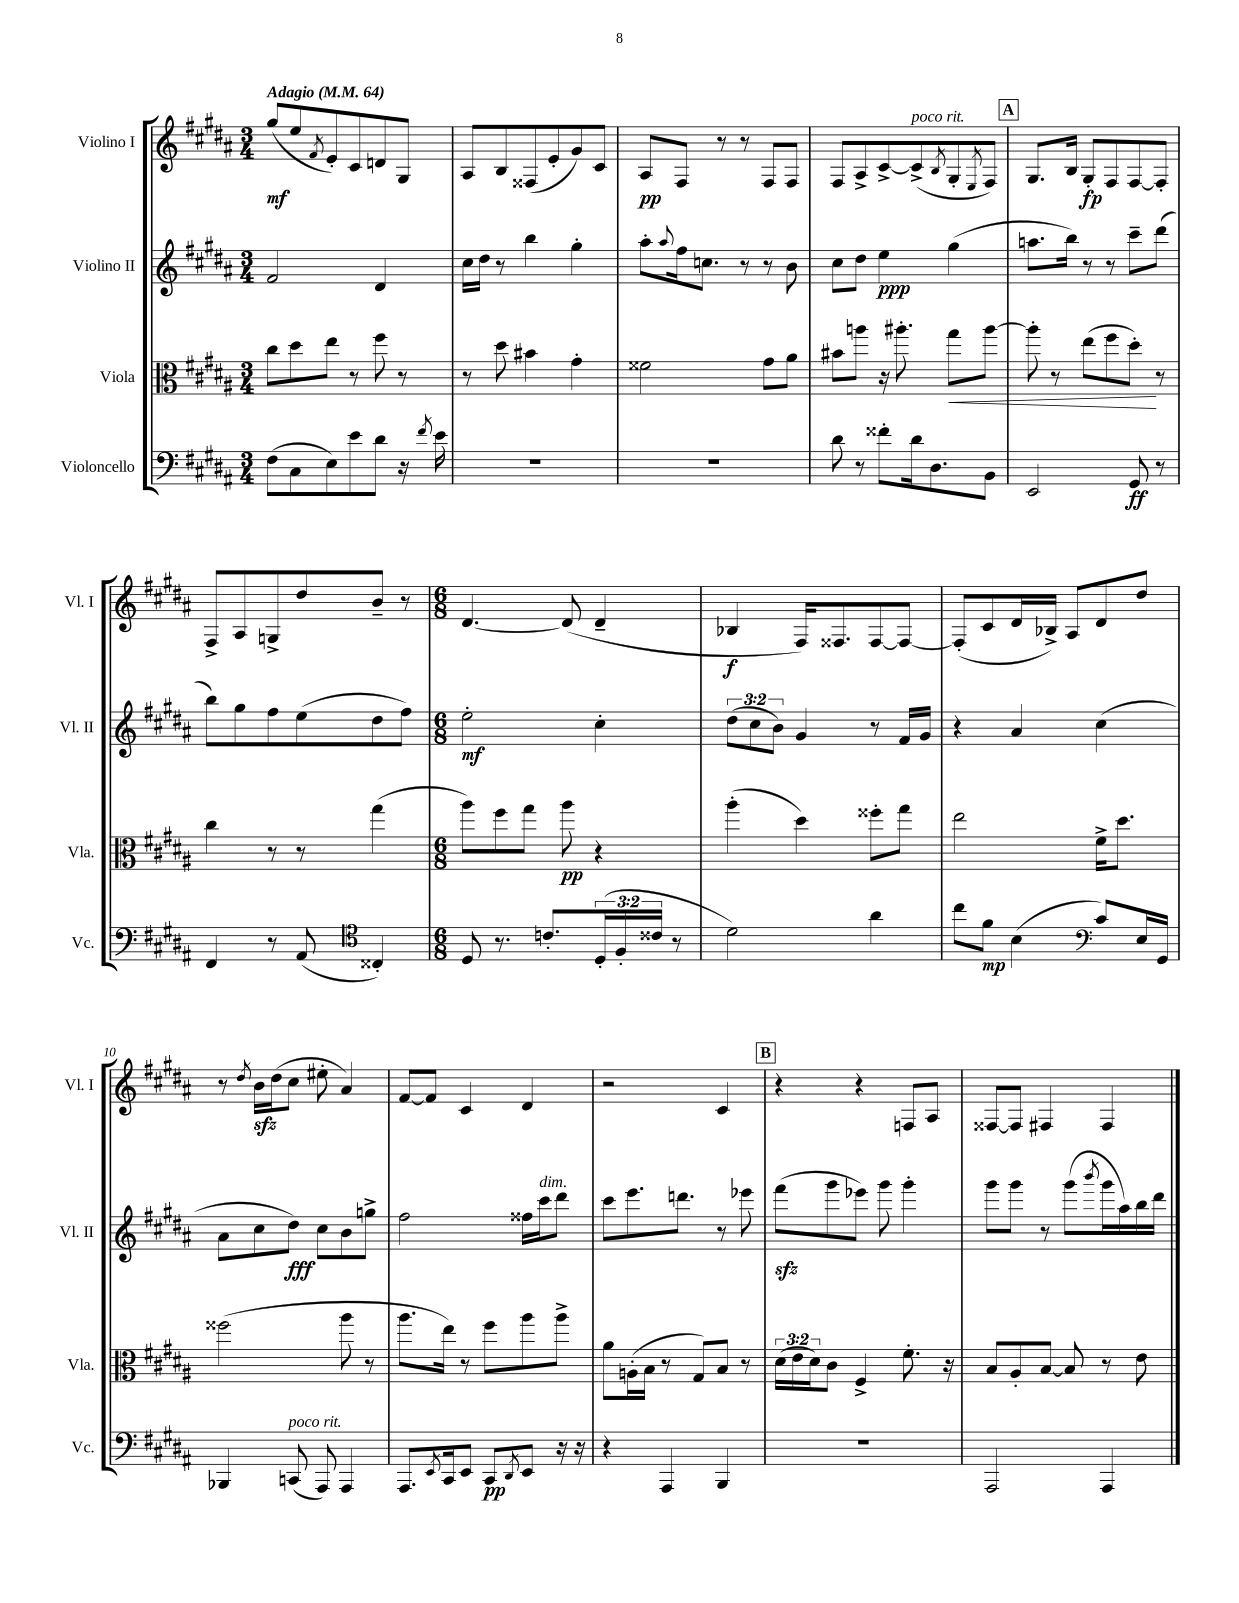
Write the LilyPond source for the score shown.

<<
\new StaffGroup <<
\new Staff = "s0" \with { instrumentName = "Violino I" shortInstrumentName = "Vl. I" } {
    \clef treble \key b \major \numericTimeSignature \time 3/4 \tempo "Adagio" 4 = 64
    gis''8\mf( e''8 \acciaccatura { fis'8 } e'8-.) cis'8 d'8 gis8 |
    ais8 b8 fisis8( e'8-. gis'8) cis'8 |
    ais8\pp fis8 r8 r8 fis8 fis8 |
    fis8 ais8-> cis'8~-> cis'8->^\markup { \italic "poco rit." }( \acciaccatura { b8 } gis8-. \acciaccatura { e8 } fis8) |
    \mark \markup { \box "A" } gis8. b16 gis8-.\fp fis8 fis8~ fis8-. |
    fis8-> ais8 g8-> dis''8 b'8-- r8 |
    \numericTimeSignature \time 6/8 dis'4.~ dis'8( dis'4-- |
    bes4\f fis16) fisis8. fisis8~ fisis8~ |
    fisis8-.( cis'8 dis'16 bes16->) ais8 dis'8 dis''8 |
    r8 \acciaccatura { dis''8 } b'16\sfz dis''16( cis''8 eis''8-. ais'4) |
    fis'8~ fis'8 cis'4 dis'4 |
    r2 cis'4 |
    \mark \markup { \box "B" } r4 r4 f8 ais8 |
    fisis8~ fisis8 fis4 fis4 \bar "|." |
}
\new Staff = "s1" \with { instrumentName = "Violino II" shortInstrumentName = "Vl. II" } {
    \clef treble \key b \major \numericTimeSignature \time 3/4 \override Staff.TupletNumber.text = #tuplet-number::calc-fraction-text
    fis'2 dis'4 |
    cis''16 dis''16 r8 b''4 gis''4-. |
    ais''8-. \appoggiatura { ais''8 } fis''16 c''8. r8 r8 b'8 |
    cis''8 dis''8 e''4\ppp gis''4( |
    \mark \markup { \box "A" } a''8. b''16) r8 r8 cis'''8-- dis'''8( |
    b''8) gis''8 fis''8 e''8( dis''8 fis''8) |
    \numericTimeSignature \time 6/8 e''2-.\mf cis''4-. |
    \tuplet 3/2 { dis''8( cis''8 b'8) } gis'4 r8 fis'16 gis'16 |
    r4 ais'4 cis''4( |
    ais'8 cis''8 dis''8\fff) cis''8 b'8 g''8-> |
    fis''2 fisis''16 cis'''16^\markup { \italic "dim." } dis'''8 |
    cis'''8 e'''8. d'''8. r8 ees'''8 |
    \mark \markup { \box "B" } fis'''8\sfz( gis'''8 ees'''8) gis'''8 gis'''4-. |
    gis'''8 gis'''8 r8 gis'''8( \acciaccatura { b'''8 } gis'''16 ais''16) b''16 dis'''16 \bar "|." |
}
\new Staff = "s2" \with { instrumentName = "Viola" shortInstrumentName = "Vla." } {
    \clef alto \key b \major \numericTimeSignature \time 3/4 \override Staff.TupletNumber.text = #tuplet-number::calc-fraction-text
    cis''8 dis''8 e''8 r8 fis''8 r8 |
    r8 dis''8 bis'4 gis'4-. |
    fisis'2 gis'8 ais'8 |
    bis'8 a''8 r16 ais''8.-. gis''8\< ais''8~ |
    \mark \markup { \box "A" } ais''8-. r8 e''8( fis''8 dis''8-.\!) r8 |
    cis''4 r8 r8 gis''4( |
    \numericTimeSignature \time 6/8 ais''8) fis''8 gis''8 ais''8\pp r4 |
    ais''4-.( dis''4) fisis''8-. gis''8 |
    e''2 fis'16-> dis''8. |
    fisis''2( ais''8 r8 |
    ais''8. e''16) r8 fis''8 ais''8 ais''8-> |
    ais'8 a16-.( b16 r8 gis8) b8 r8 |
    \mark \markup { \box "B" } \tuplet 3/2 { dis'16( e'16 dis'16) } cis'8 fis4-> fis'8.-. r16 |
    b8 ais8-. b8~ b8 r8 e'8 \bar "|." |
}
\new Staff = "s3" \with { instrumentName = "Violoncello" shortInstrumentName = "Vc." } {
    \clef bass \key b \major \numericTimeSignature \time 3/4 \override Staff.TupletNumber.text = #tuplet-number::calc-fraction-text
    fis8( cis8 e8) e'8 dis'8 r16 \acciaccatura { fis'8 } e'16 |
    R2. |
    R2. |
    dis'8 r8 fisis'8-. dis'16 dis8. b,8 |
    \mark \markup { \box "A" } e,2 gis,8\ff r8 |
    fis,4 r8 ais,8( \clef tenor cisis4-.) |
    \numericTimeSignature \time 6/8 dis8 r8. c'8.-. \tuplet 3/2 { dis16-.( fis16-. cisis'16 } r8 |
    dis'2) ais'4 |
    cis''8 fis'8\mp b4( cis'8) e16 gis,16 |
    \clef bass bes,,4 c,8^\markup { \italic "poco rit." }( ais,,8) ais,,4 |
    ais,,8. \acciaccatura { e,8 } cis,16 e,8 cis,8\pp \acciaccatura { dis,8 } e,8 r16 r16 |
    r4 ais,,4 b,,4 |
    \mark \markup { \box "B" } R2. |
    ais,,2 ais,,4 \bar "|." |
}
>>
>>
\layout { \context { \Score \override BarNumber.break-visibility = ##(#f #t #t) barNumberVisibility = #(every-nth-bar-number-visible 5) } }
